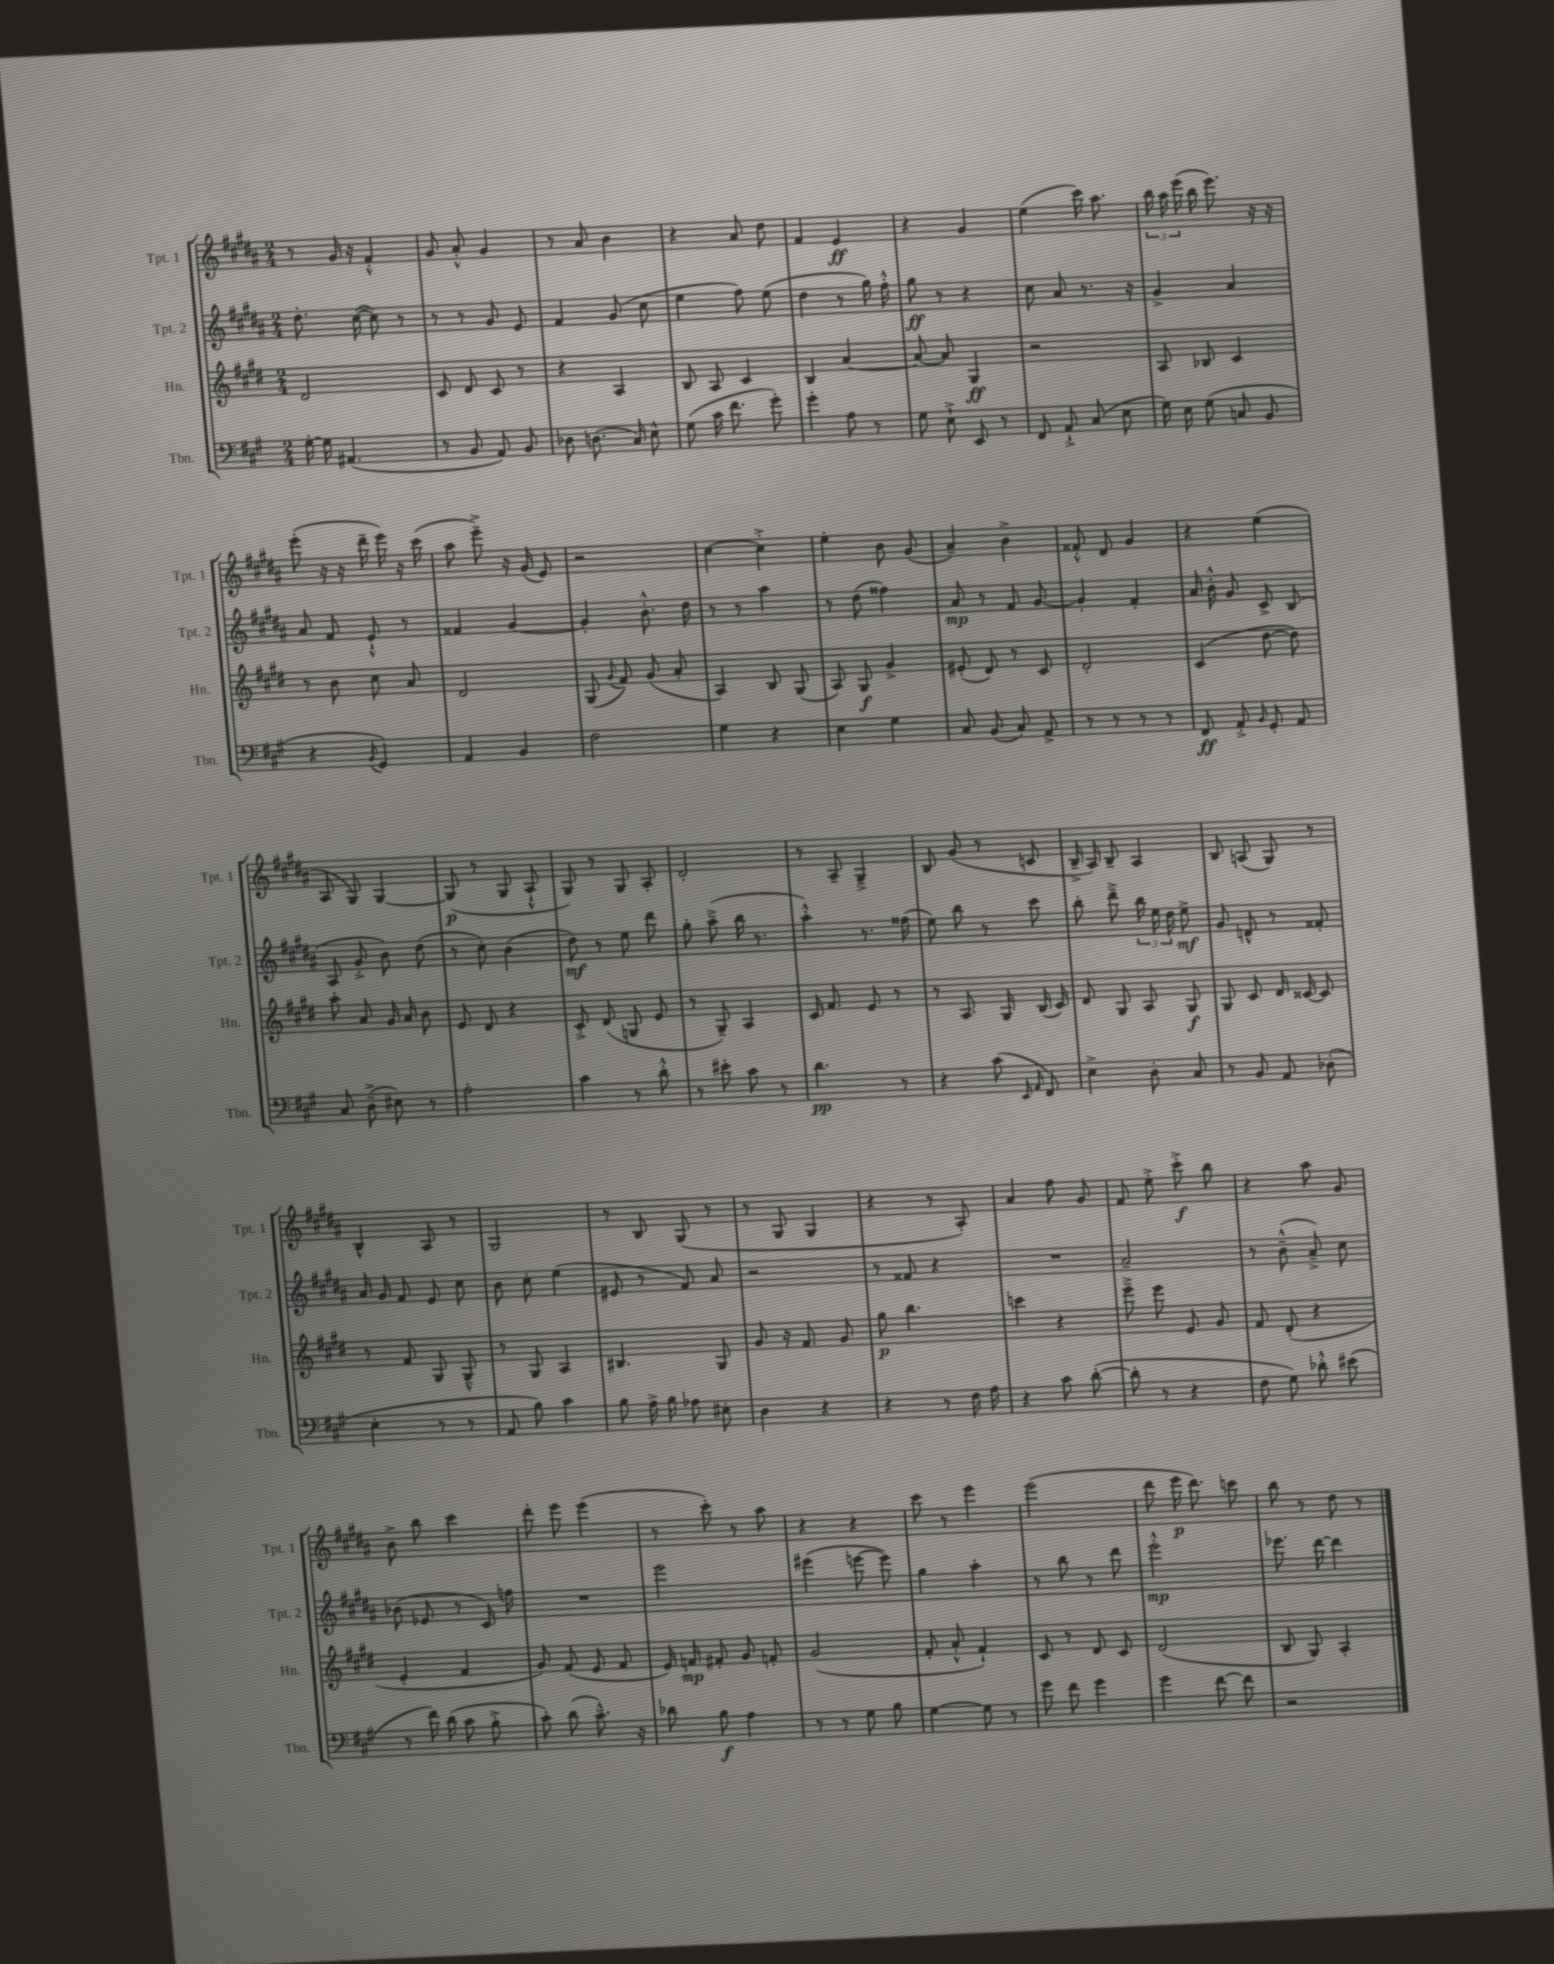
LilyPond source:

<<
\new StaffGroup <<
\new Staff = "s0" \with { instrumentName = "Tpt. 1" shortInstrumentName = "Tpt. 1" } {
    \clef treble \key b \major \numericTimeSignature \time 2/4
    \autoBeamOff r8 gis'16 r16 fis'4-.-^ |
    gis'8 ais'8-.-^ gis'4 |
    r8 ais'8 b'4 |
    r4 ais'8 dis''8 |
    fis'4 e'4\ff |
    r4 gis'4 |
    e''4( cis'''16) ais''8. |
    \tuplet 3/2 { b''16 ais''16 e'''16( } b''16 e'''8.) r16 r16 |
    e'''8-.( r16 r16 dis'''16-- e'''16) r16 cis'''16( |
    ais''8 e'''8--->) r16 gis'16( e'8) |
    r2 |
    cis''4~ cis''4-.-> |
    e''4-. b'8 gis'8( |
    ais'4--) b'4-> |
    fisis'8-.-^ dis'8 gis'4 |
    r4 e''4( |
    ais8 gis8) gis4~ |
    gis8\p( r8 gis8 ais8-!-^ |
    gis8) r8 gis8 ais8-. |
    dis'2-. |
    r8 ais8-- gis4---> |
    b8 gis'8( r8 c'8 |
    b16---> ais16) b8-- ais4 |
    b8 a8( gis8) r8 |
    b4-^ ais8 r8 |
    gis2 |
    r8 b8 gis8( r8 |
    r8 gis8 gis4 |
    r4 r8 ais8-.) |
    ais'4 fis''8 gis'8 |
    fis'8 e''8-.-> cis'''8-.->\f b''8 |
    r4 ais''8 gis'8 |
    b'8-> b''8 cis'''4 |
    dis'''8-. e'''8 e'''4( |
    r8 cis'''8-.) r8 ais''8 |
    r4 r4 |
    cis'''8 r8 e'''4 |
    e'''2( |
    dis'''8 e'''16\p dis'''8.) c'''8 |
    b''8 r8 dis''8 r8 \bar "|." |
}
\new Staff = "s1" \with { instrumentName = "Tpt. 2" shortInstrumentName = "Tpt. 2" } {
    \clef treble \key b \major \numericTimeSignature \time 2/4
    \autoBeamOff dis''8.-. cis''16~( cis''8) r8 |
    r8 r8 gis'8 e'8 |
    fis'4 gis'8( cis''8 |
    e''4 fis''8) e''8( |
    dis''4 r8 gis''16) fis''16-.-^ |
    gis''8\ff r8 r4 |
    cis''8 ais'8 r8. r16 |
    gis'4-> ais'4 |
    ais'8 fis'8 e'8-!-^ r8 |
    fisis'4 gis'4~ |
    gis'4-. b'8.-.-^ dis''16 |
    r8 r8 ais''4 |
    r8 dis''8( fisis''4) |
    ais'8\mp r8 fis'8 gis'8~ |
    gis'4-. fis'4-. |
    ais'16 b'16-.-^ gis'8 cis'8-> b8( |
    ais8 gis'8-.-> b'8) dis''8( |
    r8 cis''8-.) b'4( |
    dis''8\mf) r8 e''8 dis'''8 |
    gis''8-. ais''8--->( b''16 r8. |
    ais''4-.-^) r8. fisis''16( |
    e''8) b''8 r8 cis'''8 |
    b''8-. dis'''8---> \tuplet 3/2 { b''16 e''16 dis''16 } e''8->\mf |
    gis'8 d'8-^ r8 fisis'8-. |
    ais'16 gis'16 fis'8 e'8 cis''8 |
    b'8 cis''8-. e''4( |
    eis'8 r8 fis'8) ais'8 |
    r2 |
    r8 fisis'8 r4 |
    R2 |
    ais'2-- |
    r8 b'8---^( ais'8--->) cis''8 |
    bes'8( ees'8 r8 cis'16) f''16 |
    R2 |
    e'''2 |
    eis'''4( e'''8~ e'''8) |
    gis''4 ais''4-. |
    r8 b''8 r8 dis'''8 |
    e'''2-.-^\mp |
    ees'''8. dis'''16~ dis'''4 \bar "|." |
}
\new Staff = "s2" \with { instrumentName = "Hn." shortInstrumentName = "Hn." } {
    \clef treble \key e \major \numericTimeSignature \time 2/4
    \autoBeamOff dis'2 |
    cis'8 dis'8 cis'8 r8 |
    r4 a4 |
    b8 a8 cis'4 |
    b4 a'4~ |
    a'8~ a'8 gis4\ff |
    r2 |
    a8 bes8 cis'4 |
    r8 b'8 cis''8 a'8 |
    dis'2 |
    gis8( \appoggiatura { gis'8 } fis'8) gis'8( a'8-. |
    a4) b8 gis8( |
    a8) gis8\f gis'4-> |
    eis'8-.( dis'8) r8 cis'8 |
    dis'2-. |
    cis'4( dis''8~ dis''8) |
    a''8-. a'8 gis'16 a'16 b'8 |
    e'8 dis'8 r4 |
    cis'8-.-> dis'8( g8 e'8 |
    r8 gis8--) a4 |
    cis'16 fis'8. e'8 r8 |
    r8 a8. gis16 b16( cis'16) |
    dis'8 gis8 a8 gis8\f |
    gis8 cis'8 dis'16 cisis'16~ cisis'8 |
    r8 fis'8 gis8 gis8---^ |
    r8 gis8 a4 |
    bis4. gis8 |
    gis'8 r16 fis'8. gis'8 |
    gis''8\p b''4. |
    c'''4 r4 |
    e'''8---> e'''8 e'8 gis'8 |
    fis'8 dis'8-.( r4 |
    e'4-. fis'4 |
    gis'8) fis'8( e'8 fis'8 |
    e'16) f'16\mp fis'8-. gis'8 f'8-. |
    gis'2( |
    fis'8-. a'8-.-^ fis'4-!) |
    cis'8 r8 dis'8 cis'8 |
    dis'2( |
    b8 gis8) a4-. \bar "|." |
}
\new Staff = "s3" \with { instrumentName = "Tbn." shortInstrumentName = "Tbn." } {
    \clef bass \key a \major \numericTimeSignature \time 2/4
    \autoBeamOff gis16~-. gis16 ais,4.( |
    r8 b,8 a,8) b,8 |
    des8 d8.( cis16) e8-^ |
    gis8( cis'16 fis'8. gis'8-.) |
    gis'4-. a8 r8 |
    gis8 e8-!-> e,8 r8 |
    fis,8 a,8-!-> cis8( e8 |
    gis16) e16 gis8( c8 b,8 |
    r4 \acciaccatura { b,8 } gis,4) |
    a,4 b,4 |
    fis2 |
    gis4 r4 |
    e4 gis4 |
    cis8 b,8( cis8) a,8-> |
    r8 r8 r8 r8 |
    fis,8\ff a,8-.-> \grace { b,16 } gis,8-. a,8 |
    cis8 d8--->( eis8) r8 |
    a2-. |
    cis'4 r8 d'8-.-^ |
    r8 eis'8-. cis'8 r8 |
    d'4.\pp r8 |
    r4 cis'8( \grace { e,16 a,16 } fis,8) |
    e4-> d8-. cis8 |
    r8 b,8 a,8 des8-.( |
    e4-. r8 r8 |
    a,8 b8) cis'4 |
    b8 a16-> b16 aes8 eis8-. |
    d4 r4 |
    r4 r8 fis16 a16 |
    r4 cis'8 d'8~-.( |
    d'8-. r8 r4 |
    fis8 gis8) des'8-.-^ eis'8( |
    r8 fis'16) d'16( cis'8 b8-.-> |
    cis'8-.) d'8( cis'8.---^) r16 |
    des'8 b8\f a4 |
    r8 r8 gis8 b8 |
    gis4~ gis8 r8 |
    gis'8 fis'8 gis'4 |
    gis'4 fis'8~ fis'8 |
    r2 \bar "|." |
}
>>
>>
\layout { \context { \Score \remove "Bar_number_engraver" } }
